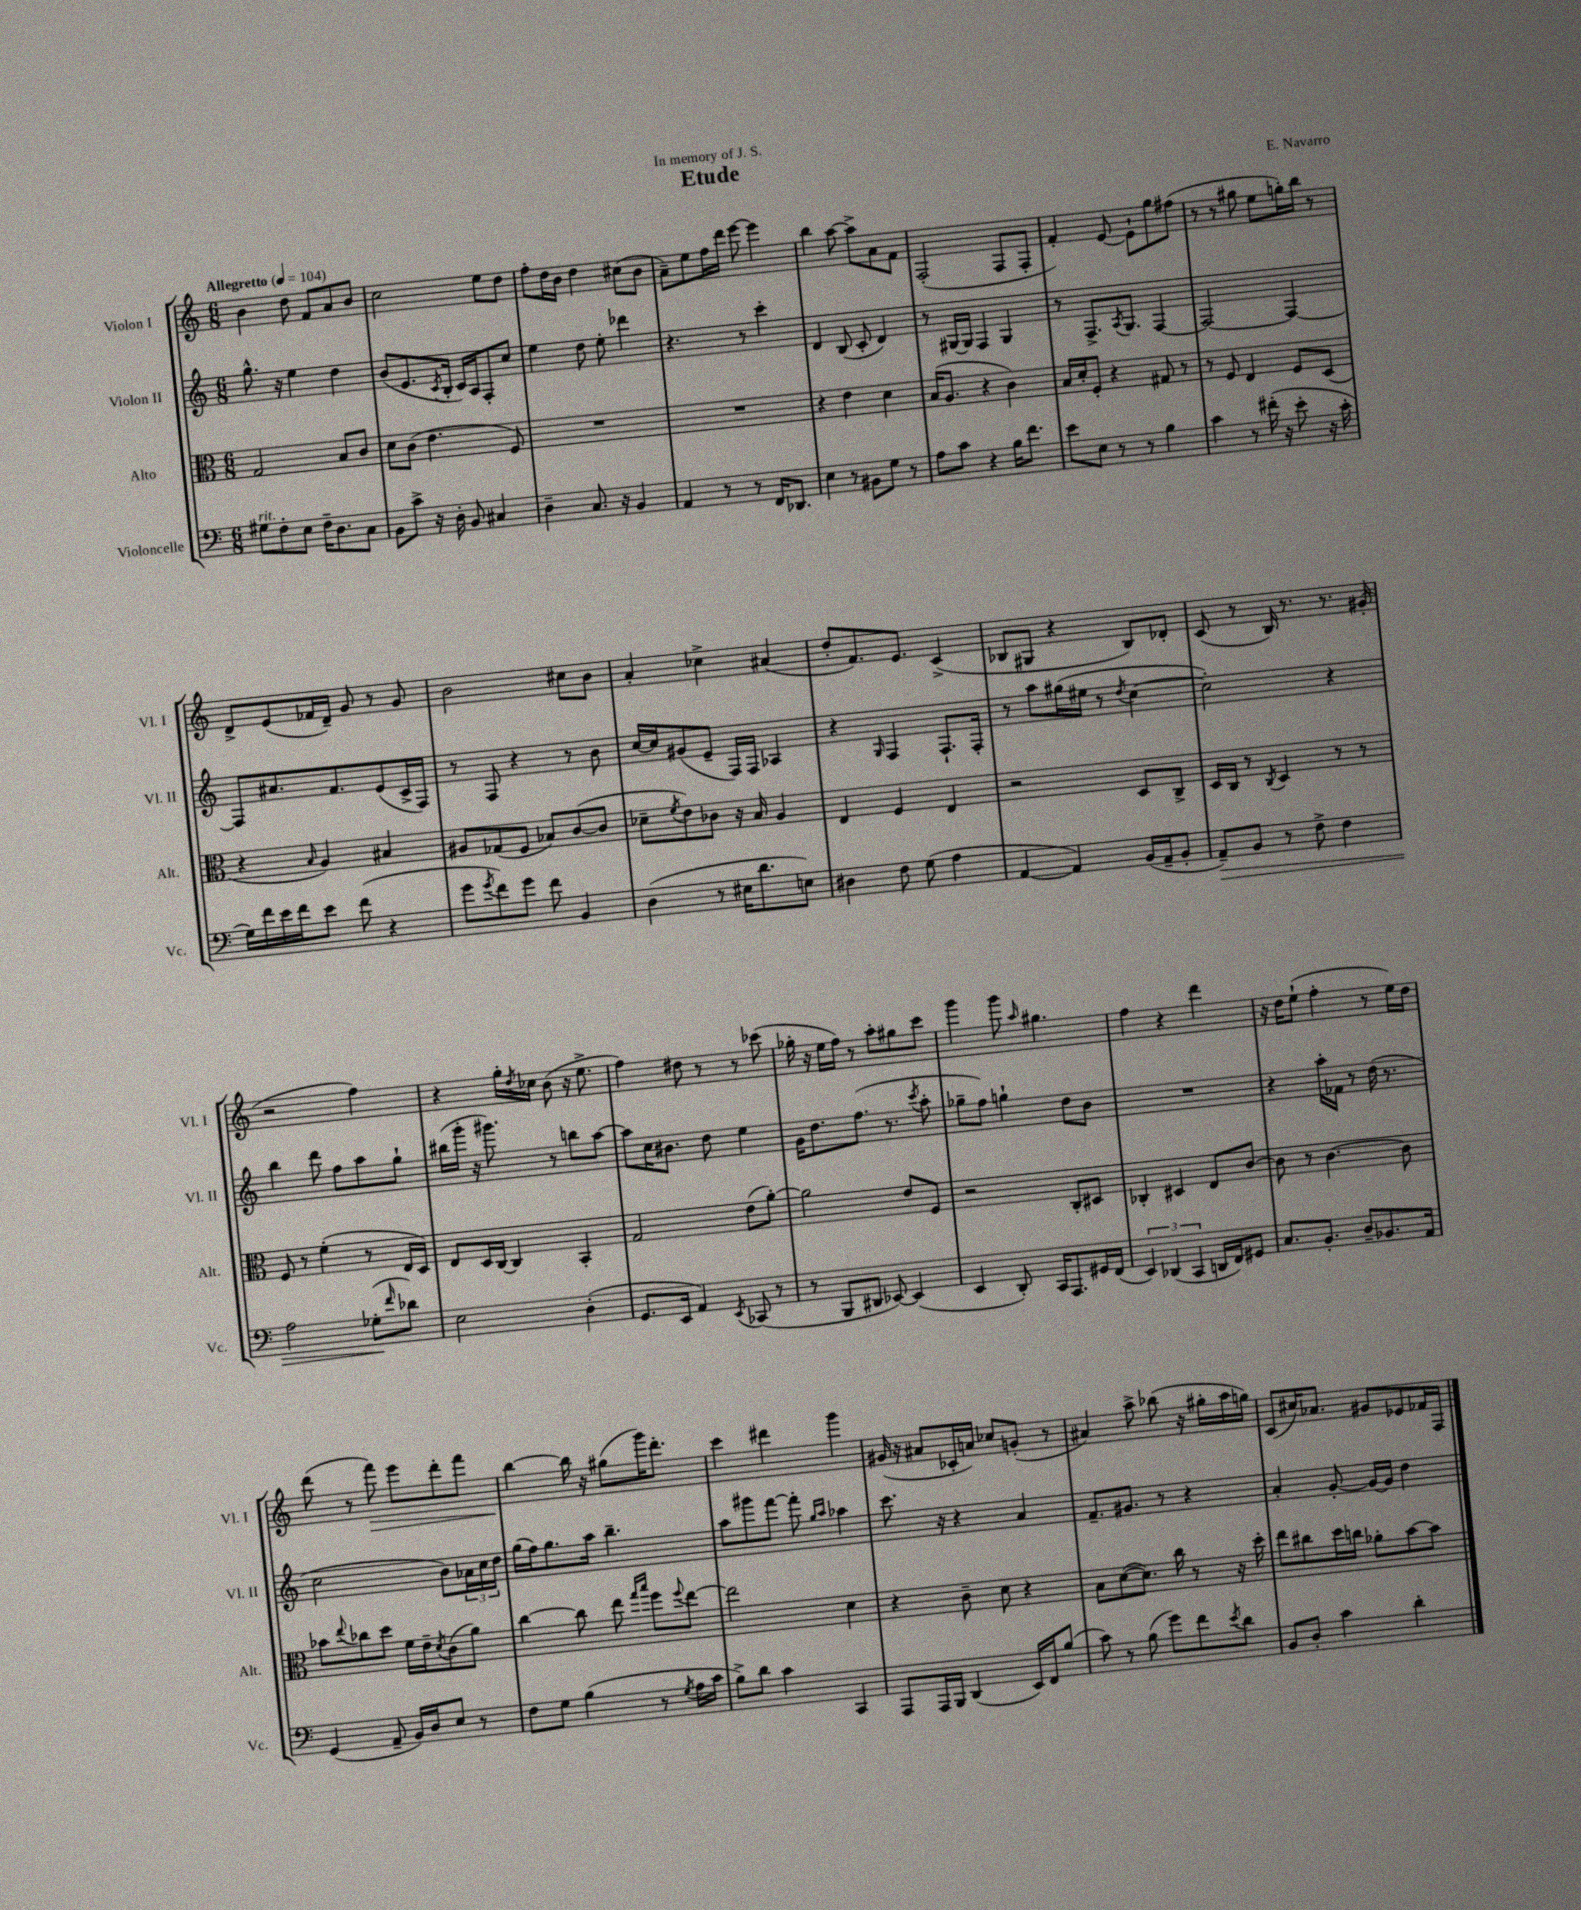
\header { title = "Etude" composer = "E. Navarro" dedication = "In memory of J. S." }
<<
\new StaffGroup <<
\new Staff = "s0" \with { instrumentName = "Violon I" shortInstrumentName = "Vl. I" } {
    \clef treble \key c \major \numericTimeSignature \time 6/8 \tempo "Allegretto" 4 = 104
    b'4 d''8 f'8 a'8 b'8 |
    c''2 e''8 d''8 |
    f''8-. d''16 b'16 d''4 cis''8( b'8 |
    a'8--) e''8 f''16 d'''16 e'''8~ e'''4 |
    b''4 a''8~ a''8-> a'8 f'8 |
    f2-.( f8 f8-. |
    f'4-.) e'8~ e'8-! g''8 fis''8( |
    r8 r8 gis''8 e''8 g''16-.) b''16 r8 |
    d'8-> e'8( fes'16 d'16--) g'8 r8 g'8 |
    b'2 cis''8 b'8 |
    a'4-. ces''4-> ais'4( |
    d''8-. f'8.) e'8. c'4->( |
    bes8 gis8 r4 bes8) des'8-. |
    c'8( r8 b16) r8. r8. gis'16-.( |
    r2 f''4) |
    r4 g''16-. \acciaccatura { d''8 } ces''16 b'8( r16 e''8.-> |
    f''4) dis''8 r8 r8 ces'''8( |
    ges''16-. r16 e''16 f''16) r8 a''8-. gis''8 c'''8 |
    g'''4 g'''8 \grace { a''16 } gis''4. |
    f''4 r4 d'''4 |
    r16 d''16 e''8-!( f''4-. r8 e''16) d''16 |
    d'''8( r8 f'''8\>) e'''8 d'''8-. f'''8 |
    b''4~\! b''16 r16 gis''8( g'''16) d'''8.-. |
    c'''4 dis'''4 g'''4 |
    gis'16( r16 ais'8 ces'16-. a'16) ces''8 g'8-.( r8 |
    ais'4) a''8-> bes''8( r16 gis''16-. a''16 g''16) |
    c'8( cis''16) aes'8. gis'8 ees'8 fes'16 f16 \bar "|." |
}
\new Staff = "s1" \with { instrumentName = "Violon II" shortInstrumentName = "Vl. II" } {
    \clef treble \key c \major \numericTimeSignature \time 6/8
    g''8.-^ r16 e''4 d''4 |
    b'8( e'8. \acciaccatura { c'8 } b16-. c'16) a16 f8-. c''8 |
    e''4 d''8 e''8-. des'''4 |
    r4. r8 c'''4-. |
    d'4 b8( c'8-. d'4) |
    r8 gis16~ gis16 f4 gis4 |
    r8 f8.-> \acciaccatura { a8 } g8. f4~ |
    f2~ f4~ |
    f8 ais'8. f'8. e'8( c'16-> f16) |
    r8 f8 r4 r8 b'8 |
    c''16~ c''16 gis'8( e'8-- f16) f16 aes4 |
    r4 \grace { g16 } f4 f8.-! f16-. |
    r8 a''8 gis''16( eis''16 r8 \acciaccatura { d''8 } c''4~ |
    c''2-.) r4 |
    b''4 d'''8 f''8 a''8 g''8-! |
    bis''16( g'''16-. r16 gis'''8.) r8 b''8 a''8~ |
    a''8 c''16 bis'8. d''8 e''4 |
    g'16 d''8. f''8.( r8. \acciaccatura { c'''8 } a''8-. |
    ges''8-- f''8) g''4-! d''8 b'8 |
    R2. |
    r4 a''16-. fes'16 r8 d''16( r8. |
    c''2 b'8) \tuplet 3/2 { aes'16 c''16 d''16 } |
    g''16( f''16) g''8. a''16 b''4.-- |
    a''8 gis'''8 f'''8~ f'''8-. \grace { g''16 a''16 } aes''4 |
    c'''8. r16 r4 a'4 |
    f'8.-- gis'8. r8 r4 |
    a'4-. g'8~-. g'16~ g'16 d''4 \bar "|." |
}
\new Staff = "s2" \with { instrumentName = "Alto" shortInstrumentName = "Alt." } {
    \clef alto \key c \major \numericTimeSignature \time 6/8
    g2 b8 c'8 |
    d'8 c'8( e'4. f8) |
    R2. |
    R2. |
    r4 e'4 d'4 |
    b16( a8. r4 c'4) |
    b16 d'16-. f8-. r4 gis8 r8 |
    r8 f8 e4 f8 d8( |
    r4 \grace { b16 } a4) bis4 |
    ais8 ges8( f8 bes8) c'8~( c'8 |
    des'8-- \acciaccatura { f'8 } e'8) ces'8 r16 b16 a4 |
    e4 f4 e4 |
    r2 d8 c8-> |
    d16 c16 r8 \acciaccatura { c8 } d4 r8 r8 |
    f8 r8 f'4-.( r8 e16 d16) |
    e8 d16 c16~ c4 b,4-. |
    g2 e'8( a'8~-.) |
    a'2 e'8 f8 |
    r2 c8-. dis8 |
    ces4-. dis4 e8 c'8~ |
    c'8 r8 c'4.~ c'8 |
    bes'8 \appoggiatura { e''8 } ces''8 d''8 f'16 e'16-- \acciaccatura { d'8 } c'8( a'8) |
    c''4~ c''8 e''8 \grace { g''16 b''16 } f''8 \appoggiatura { f''8 } e''8~ |
    e''2 d'4 |
    r4 c'8-- d'8 r4 |
    b8 d'8~( d'8.) c''16 r8 r16 d''16-. |
    e''8 cis''8 d''16 c''16 aes'8-. b'8~ b'8 \bar "|." |
}
\new Staff = "s3" \with { instrumentName = "Violoncelle" shortInstrumentName = "Vc." } {
    \clef bass \key c \major \numericTimeSignature \time 6/8
    gis8^\markup { \italic "rit." } f8-. e8 f16-- d8. c8 |
    b,8 c'8-> r16 d16-. b,8 cis4 |
    d4-- c8. r16 b,4 |
    a,4 r8 r8 f,16 des,8. |
    e4 r8 bis,8 g8 r8 |
    a8 c'8 r4 b16 f'8. |
    e'8 e8 r8 r8 b4 |
    c'4 r8 fis'16-.( r16 e'8-. r16 c'16-. |
    g16) f'16 e'16 f'16 e'8 f'8( r4 |
    g'8 \acciaccatura { g'8 } f'8) g'8 f'8 b,4 |
    d4( r8 eis16 d'8. e8) |
    dis4 f8 g8( a4 |
    a,4~ a,4) b,16( a,16-- b,8-. |
    a,8--\>) b,8 r8 f8-> f4 |
    a2 ges8-.\!( \grace { f'16 } des'8) |
    e2 d4-.( |
    g,8. e,16 a,4) \acciaccatura { e,8 } ces,8( r8 |
    r8 b,,8 dis,8 ees,8~) ees,4( |
    e,4 d,8-.) c,16 a,,8. gis,16 f,16( |
    \tuplet 3/2 { e,4) des,4( c,4 } d,16 f,16) gis,8 |
    c8. b,8.-. d8-- bes,8. a,16 |
    g,4( a,8-- b,16) d16 e8 r8 |
    f8 g8 b4( r8 \acciaccatura { g8 } a16 c'16 |
    b8->) d'8 c'4 c,4 |
    a,,8 a,,16 b,,16 d,4( e,16) f,16 b8( |
    c'8) r8 b8( g'8) f'8 \acciaccatura { e'8 } d'8 |
    b,8 d8-. c'4 d'4-. \bar "|." |
}
>>
>>
\layout { \context { \Score \remove "Bar_number_engraver" } }
